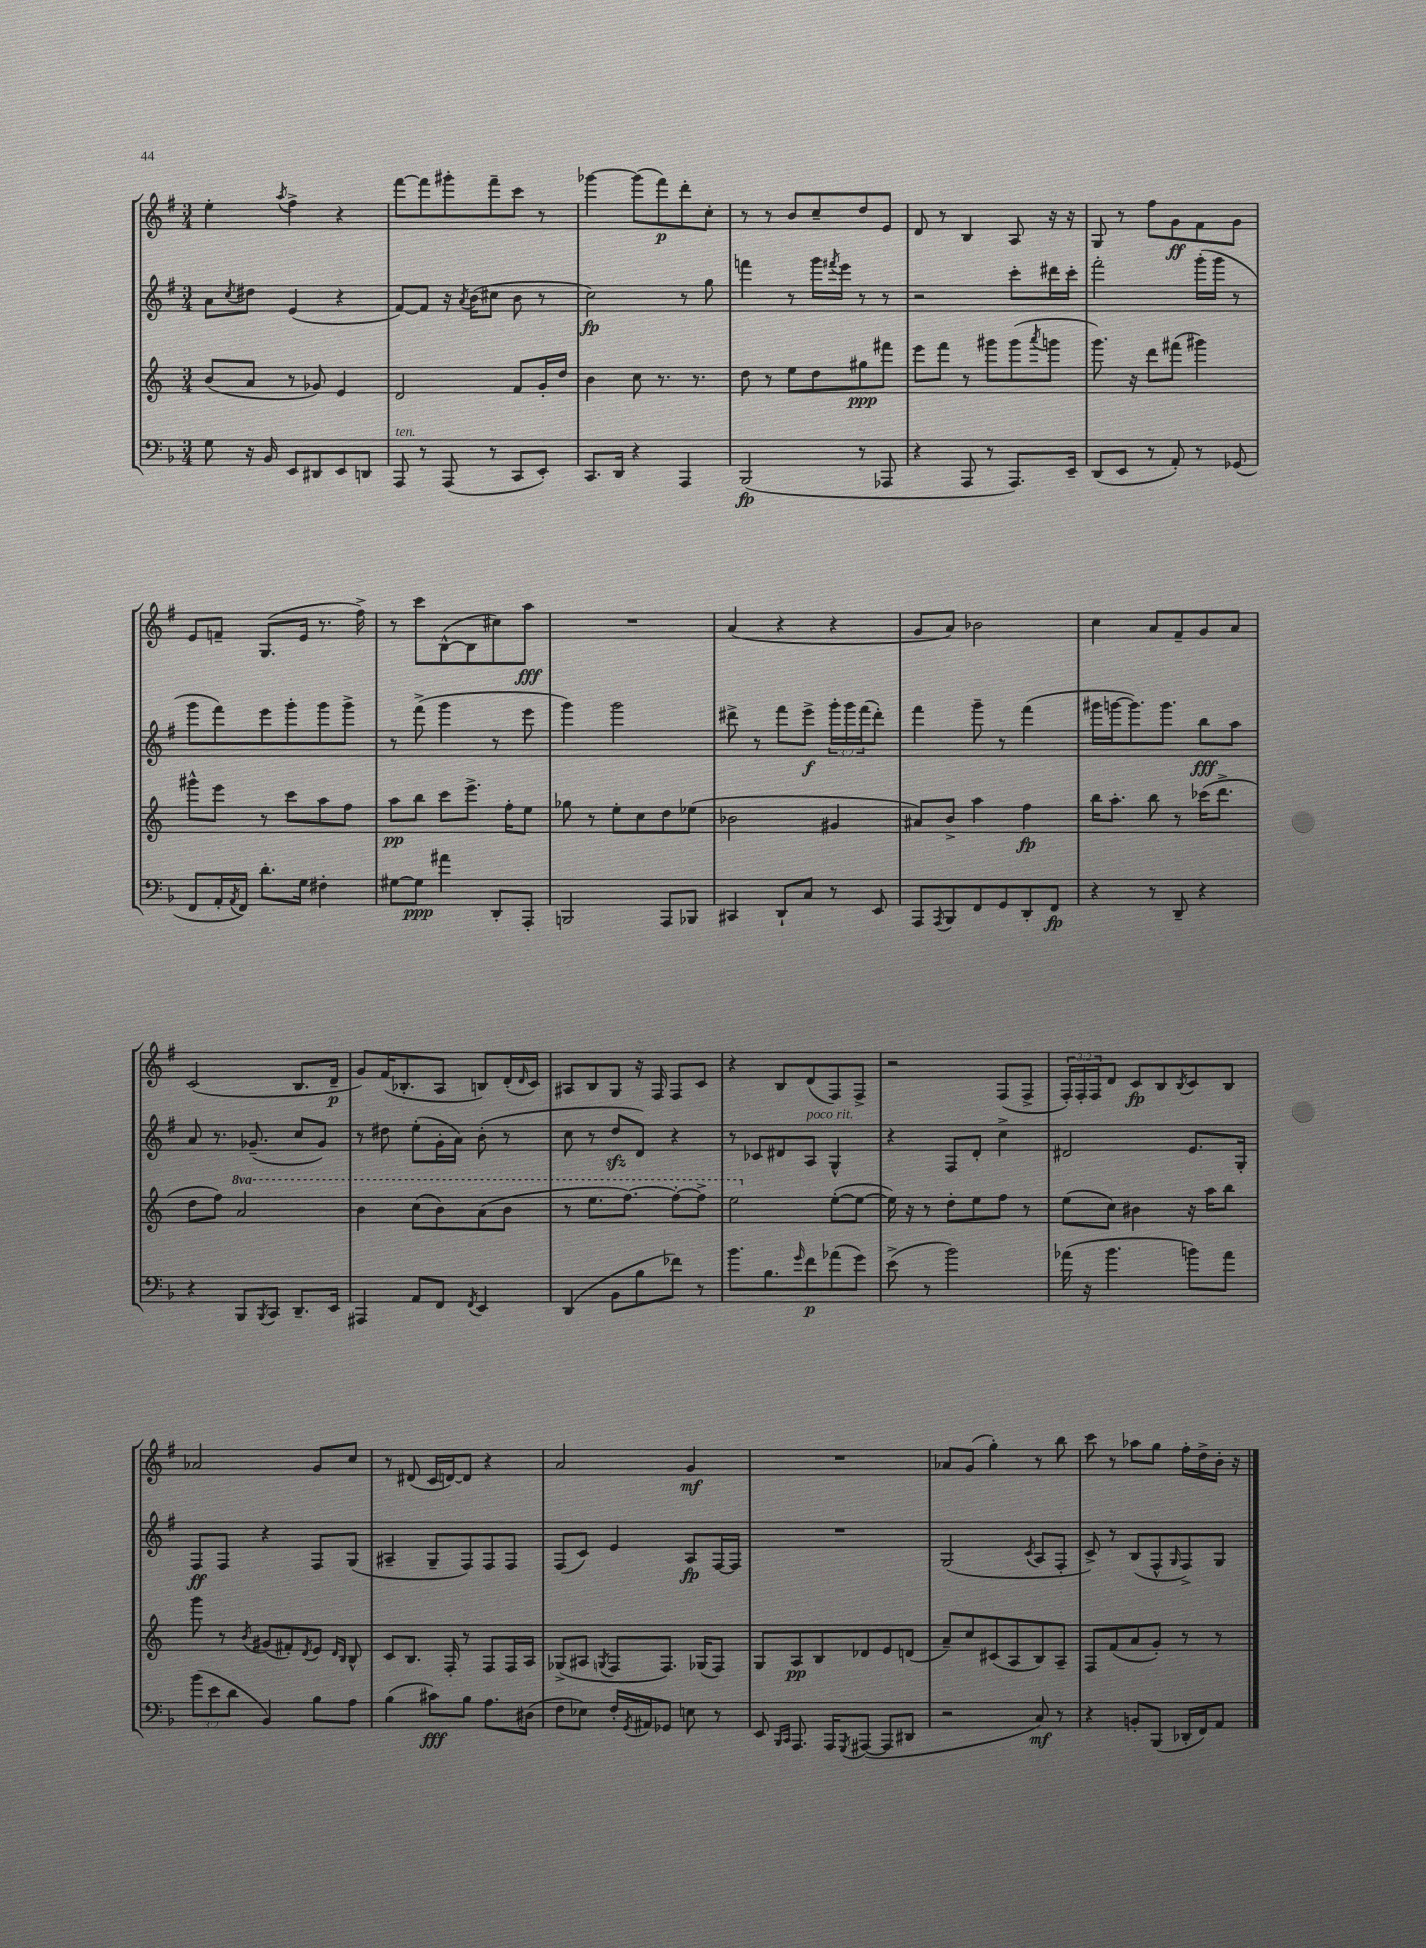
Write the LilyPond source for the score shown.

<<
\new StaffGroup <<
\new Staff = "s0" {
    \clef treble \key g \major \numericTimeSignature \time 3/4 \override Staff.TupletNumber.text = #tuplet-number::calc-fraction-text
    e''4-. \acciaccatura { a''8 } fis''4-> r4 |
    fis'''8~ fis'''8 gis'''8-. fis'''8-- c'''8 r8 |
    ges'''4~ ges'''8( fis'''8\p) d'''8-. c''8-. |
    r8 r8 b'8 c''8-- d''8 e'8 |
    d'8 r8 b4 a8 r16 r16 |
    g8 r8 fis''8 g'8\ff fis'8 g'8 |
    e'8 f'8-- g8.( e'16 r8. fis''16->) |
    r8 c'''8 b8~-^( b8 cis''8) a''8\fff |
    R2. |
    a'4( r4 r4 |
    g'8 a'8) bes'2 |
    c''4 a'8 fis'8-- g'8 a'8 |
    c'2( b8. d'16--\p |
    g'8) fis'16( bes8.-. a8 b8) d'16-.( \grace { d'16 } c'16) |
    ais8 b8 g8 r16 fis16 fis8 c'8 |
    r4 b8 d'8( fis8) fis8-> |
    r2 fis8( fis8-> |
    \tuplet 3/2 { fis16-.) fis16-. fis16 } d'8 c'8\fp b8 \acciaccatura { b8 } c'8 b8 |
    aes'2 g'8 c''8 |
    r8 dis'8( c'16 d'16~) d'8 r4 |
    a'2 g'4\mf |
    R2. |
    aes'8 g'8( g''4-.) r8 b''8 |
    c'''8 r8 aes''8 g''8 fis''16-. d''16-> b'16-. r16 \bar "|." |
}
\new Staff = "s1" {
    \clef treble \key g \major \numericTimeSignature \time 3/4 \override Staff.TupletNumber.text = #tuplet-number::calc-fraction-text
    a'8 \acciaccatura { c''8 } dis''8 e'4( r4 |
    fis'8~) fis'8 r16 \acciaccatura { a'8 } b'16( cis''8 b'8 r8 |
    c''2\fp) r8 g''8 |
    f'''4 r8 g'''16 \acciaccatura { fis'''8 } e'''16 r8 r8 |
    r2 c'''8-. dis'''16 c'''16-. |
    fis'''2-. g'''16-.( g'''16 r8 |
    g'''8 fis'''8) e'''8 g'''8-. g'''8 g'''8-> |
    r8 fis'''8->( g'''4 r8 e'''8 |
    g'''4) g'''2 |
    dis'''8-> r8 fis'''8 e'''8->\f \tuplet 3/2 { g'''16-. g'''16 fis'''16( } dis'''8-.) |
    fis'''4 g'''8-- r8 fis'''4( |
    gis'''16 g'''16~ g'''8.) g'''8. b''8\fff a''8 |
    a'8 r8. ges'8.--( c''8 ges'8) |
    r8 dis''8 e''8-.( g'16-. a'16) b'8-.( r8 |
    c''8 r8 d''8\sfz d'8) r4 |
    r8 ces'8 dis'8 a8^\markup { \italic "poco rit." } g4-^ |
    r4 fis8 d'8-. c''4-> |
    dis'2 e'8. g16-. |
    fis8\ff fis8 r4 fis8 g8( |
    ais4-- g8-- fis8) fis8 fis8 |
    fis8( c'8) e'4 a8\fp fis16~ fis16 |
    R2. |
    g2( \acciaccatura { c'8 } a8 fis8-. |
    c'8->) r8 b8( fis8-^ \grace { g16 } fis8->) g8 \bar "|." |
}
\new Staff = "s2" {
    \clef treble \key c \major \numericTimeSignature \time 3/4 \set Staff.ottavationMarkups = #ottavation-simple-ordinals
    b'8( a'8 r8 ges'8) e'4 |
    d'2 f'8 g'16-. d''16 |
    b'4 c''8 r8. r8. |
    d''8 r8 e''8 d''8 gis''8\ppp fis'''8 |
    e'''8 f'''8 r8 gis'''8 gis'''8( \acciaccatura { a'''8 } g'''8 |
    g'''8.) r16 d'''8 fis'''8( gis'''4) |
    gis'''8-^ e'''8 r8 c'''8 a''8 f''8 |
    a''8\pp b''8 c'''8 e'''8.-> f''16-. e''8 |
    ges''8 r8 e''8-. c''8 d''8 ees''8( |
    bes'2 gis'4 |
    ais'8) b'8-> a''4 f''4\fp |
    b''16 a''8.-. b''8 r8 ces'''16( d'''8.-> |
    d''8 f''8) \ottava #1 a''2 |
    b''4 c'''8( b''8) a''8( b''8 |
    r8 e'''8. f'''8.~) f'''8~-. f'''8-> |
    e'''2 \ottava #0 e''8~-.( e''8~ |
    e''16) r16 r8 d''8-. e''8 f''8 r8 |
    e''8( c''8) bis'4 r16 a''16 b''8 |
    g'''8 r8 \acciaccatura { b'8 } gis'8( fis'8-.) \acciaccatura { d'8 } e'8 \grace { d'16 b16 } b8-^ |
    c'8 b8. f16-. r8 f8 f16 a16 |
    ges8->( ais8 \acciaccatura { g8 } f8 f8.) ges16( f8) |
    g8 a8\pp b8 des'8 e'8 d'8( |
    a'8--) c''8 cis'8( a8 b8) a8-- |
    f8 f'8( a'8 g'8-.) r8 r8 \bar "|." |
}
\new Staff = "s3" {
    \clef bass \key f \major \numericTimeSignature \time 3/4 \override Staff.TupletNumber.text = #tuplet-number::calc-fraction-text
    g8 r16 bes,16 e,8 dis,8 e,8 d,8 |
    a,,8^\markup { \italic "ten." } r8 a,,8( r8 c,8 e,8-.) |
    c,8. d,16 r4 a,,4 |
    bes,,2\fp( r8 aes,,8 |
    r4 a,,8 r8 a,,8.) e,16-- |
    d,8( e,8 r8 a,8-.) r8 ges,8( |
    f,8 a,16-. \acciaccatura { a,8 } f,16) d'8.-. g16 fis4-. |
    gis8~ gis8\ppp ais'4 d,8-. a,,8-. |
    b,,2 a,,8 bes,,8 |
    cis,4 d,8-! c8 r8 e,8 |
    a,,8 \acciaccatura { a,,8 } bes,,8 f,8 g,8 d,8-. f,8\fp |
    r4 r8 d,8-- r4 |
    r4 bes,,8 \acciaccatura { bes,,8 } c,8 d,8.-- e,16 |
    ais,,4 a,8 f,8 \acciaccatura { f,8 } e,4 |
    d,4( bes,8 bes8 fes'8) r8 |
    bes'8. bes8. \grace { g'16 } f'8\p aes'8( g'8) |
    e'8->( r8 bes'2) |
    aes'16( r16 bes'4. b'8) aes'8 |
    \tuplet 3/2 { bes'8( e'8 d'8 } bes,4) bes8 a8 |
    bes4( cis'8\fff) bes8 a8. dis16( |
    f8 ees8) f16-. \acciaccatura { g,8 } ais,16 ges,8 e8 r8 |
    e,8 \grace { bes,,16 c,16 } a,,8. a,,16 \acciaccatura { g,,8 } ais,,8~( ais,,8 dis,8 |
    r2 c8\mf) r8 |
    r4 b,8-. bes,,8( des,16-. f,16) a,8 \bar "|." |
}
>>
>>
\layout { \context { \Score \remove "Bar_number_engraver" } }
